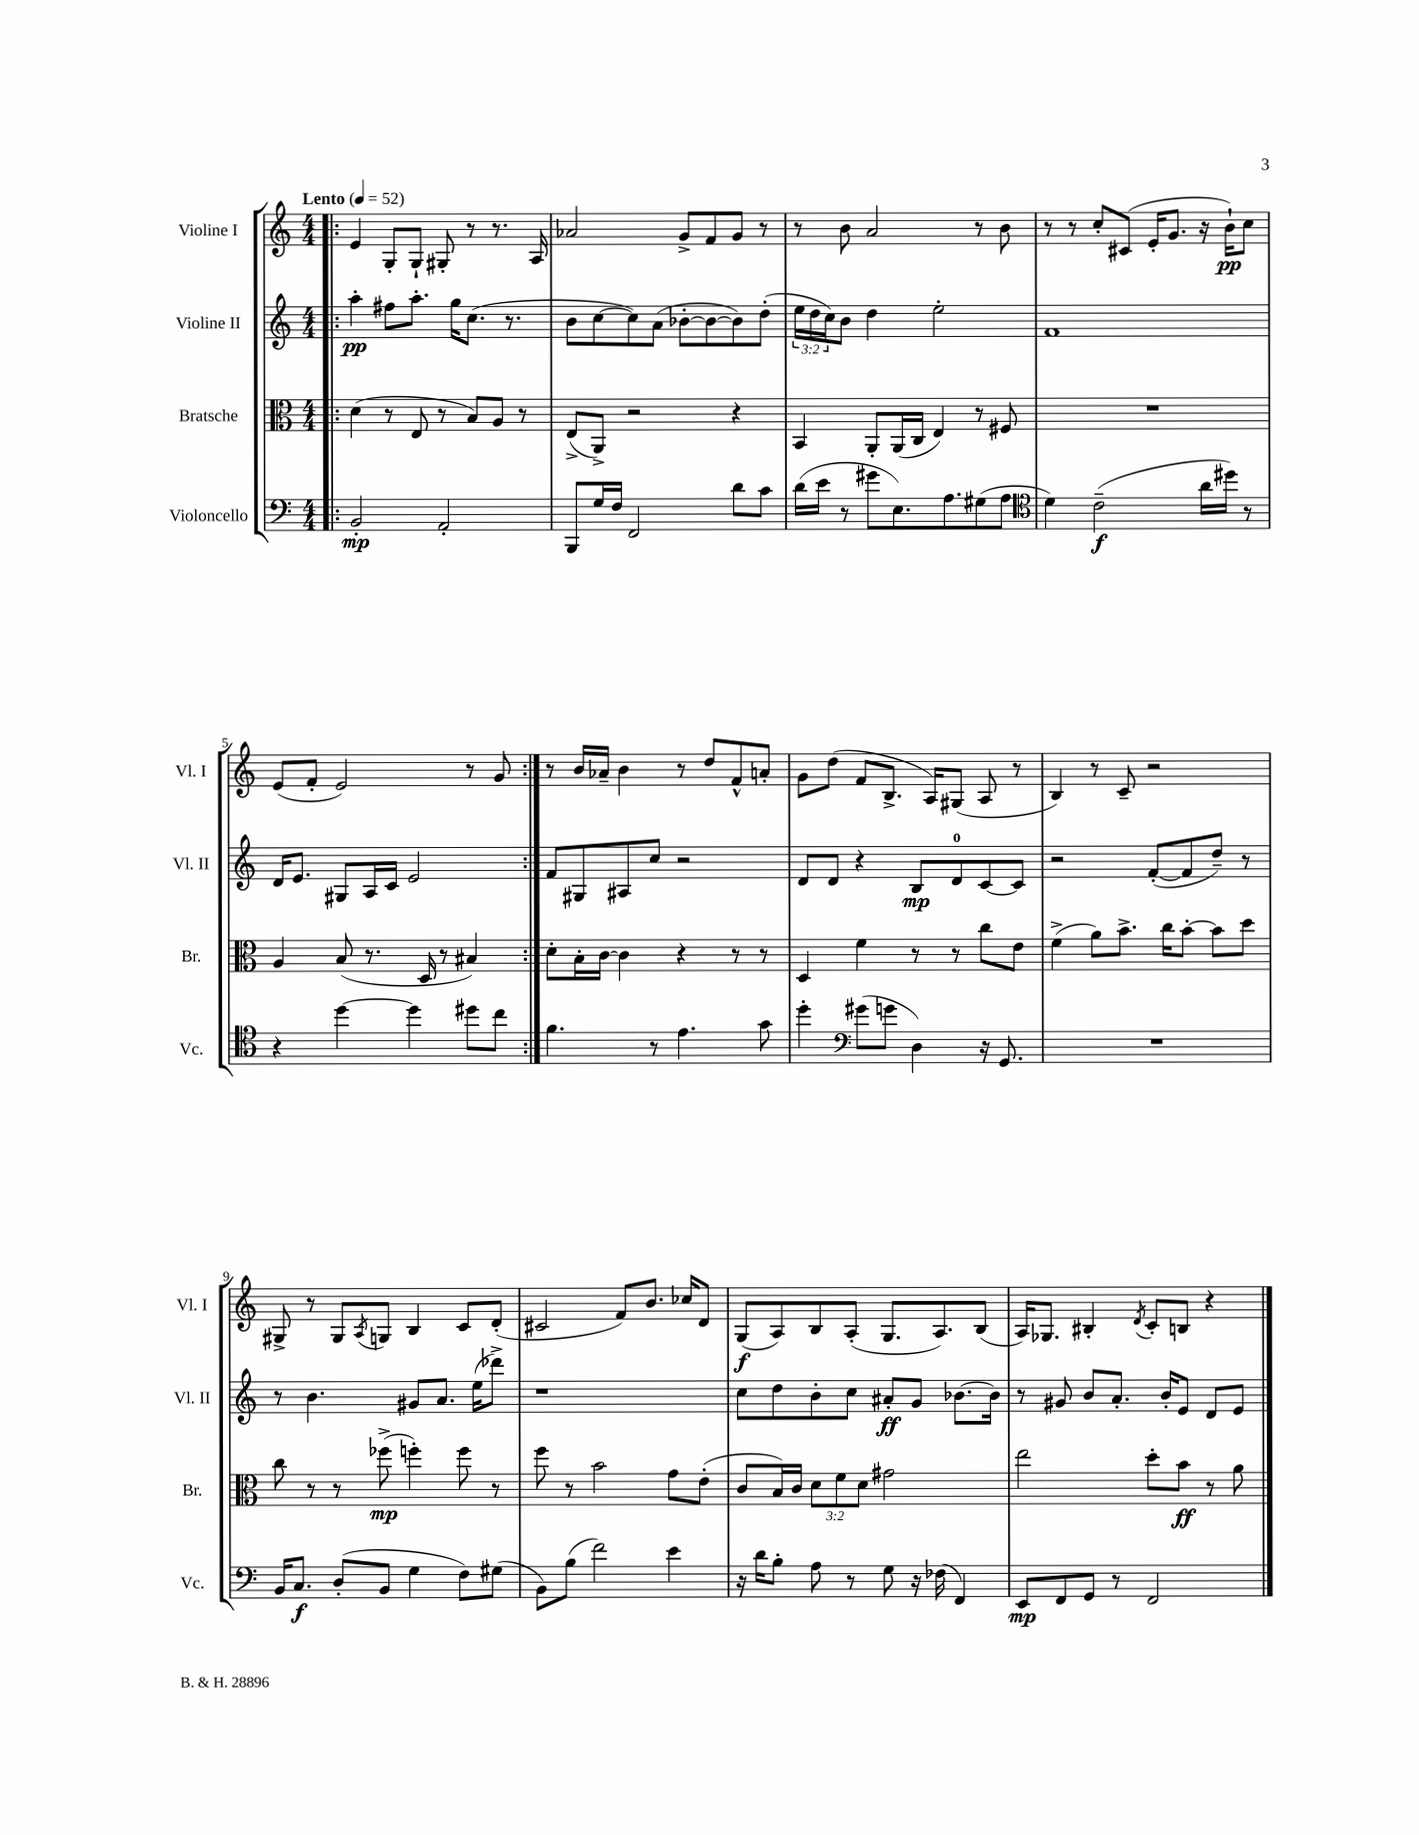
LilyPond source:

<<
\new StaffGroup <<
\new Staff = "s0" \with { instrumentName = "Violine I" shortInstrumentName = "Vl. I" } {
    \clef treble \key c \major \numericTimeSignature \time 4/4 \tempo "Lento" 4 = 52
    \repeat volta 2 { \bar ".|:" e'4 g8-. g8-! gis8-. r8 r8. a16 |
    aes'2 g'8-> f'8 g'8 r8 |
    r8 b'8 a'2 r8 b'8 |
    r8 r8 c''8-. cis'8( e'16-. g'8. r16 b'16-!\pp) c''8 |
    e'8( f'8-. e'2) r8 g'8 | }
    r8 b'16 aes'16-- b'4 r8 d''8 f'8-^ a'8-. |
    g'8 d''8( f'8 b8.-> a16) gis8( a8 r8 |
    b4) r8 c'8-- r2 |
    gis8-> r8 gis8 \acciaccatura { a8 } g8 b4 c'8 d'8-.( |
    cis'2 f'8) b'8. ces''16 d'8 |
    g8\f( a8) b8 a8-.( g8. a8.) b8( |
    a16) ges8. bis4-. \acciaccatura { d'8 } c'8-. b8 r4 \bar "|." |
}
\new Staff = "s1" \with { instrumentName = "Violine II" shortInstrumentName = "Vl. II" } {
    \clef treble \key c \major \numericTimeSignature \time 4/4 \override Staff.TupletNumber.text = #tuplet-number::calc-fraction-text
    \repeat volta 2 { \bar ".|:" a''4-.\pp fis''8 a''8.-. g''16 c''8.( r8. |
    b'8 c''8~ c''8) a'8( bes'8~-. bes'8~ bes'8) d''8-.( |
    \tuplet 3/2 { e''16 d''16 c''16) } b'8 d''4 e''2-. |
    f'1 |
    d'16 e'8. gis8 a16 c'16 e'2 | }
    f'8 gis8 ais8 c''8 r2 |
    d'8 d'8 r4 b8\mp d'8-0 c'8~ c'8 |
    r2 f'8~-.( f'8 d''8--) r8 |
    r8 b'4. gis'8 a'8. e''16( des'''8->) |
    r1 |
    c''8 d''8 b'8-. c''8 ais'8-.\ff g'8 bes'8.~ bes'16 |
    r8 gis'8 b'8 a'8.-. b'16-. e'8 d'8 e'8 \bar "|." |
}
\new Staff = "s2" \with { instrumentName = "Bratsche" shortInstrumentName = "Br." } {
    \clef alto \key c \major \numericTimeSignature \time 4/4 \override Staff.TupletNumber.text = #tuplet-number::calc-fraction-text
    \repeat volta 2 { \bar ".|:" d'4( r8 e8 r8 b8) a8 r8 |
    e8->( a,8->) r2 r4 |
    b,4 a,8-. a,16( c16 e4) r8 fis8 |
    R1 |
    a4 b8( r8. d16 r8 bis4) | }
    d'8-. b16-. c'16~ c'4 r4 r8 r8 |
    d4 f'4 r8 r8 c''8 e'8 |
    f'4->( a'8) b'8.-> c''16 b'8~-. b'8 d''8 |
    c''8 r8 r8 fes''8->\mp( f''4-.) f''8 r8 |
    f''8 r8 b'2 g'8 e'8-.( |
    c'8 b16) c'16 \tuplet 3/2 { d'8 f'8 d'8 } gis'2 |
    e''2 d''8-. b'8\ff r8 a'8 \bar "|." |
}
\new Staff = "s3" \with { instrumentName = "Violoncello" shortInstrumentName = "Vc." } {
    \clef bass \key c \major \numericTimeSignature \time 4/4
    \repeat volta 2 { \bar ".|:" b,2-.\mp a,2-. |
    b,,8 g16 f16 f,2 d'8 c'8 |
    d'16( e'16 r8 gis'8 e8.) a8. gis8( a8 |
    \clef tenor d'4) c'2--\f( a'16 dis''16) r8 |
    r4 d''4~ d''4 dis''8 c''8 | }
    f'4. r8 e'4. g'8 |
    d''4-. \clef bass gis'8( g'8 d4) r16 g,8. |
    R1 |
    b,16 c8.\f d8-.( b,8 g4 f8) gis8( |
    b,8) b8( f'2) e'4 |
    r16 d'16 b8-. a8 r8 g8 r16 fes16( f,4) |
    e,8\mp f,8 g,8 r8 f,2 \bar "|." |
}
>>
>>
